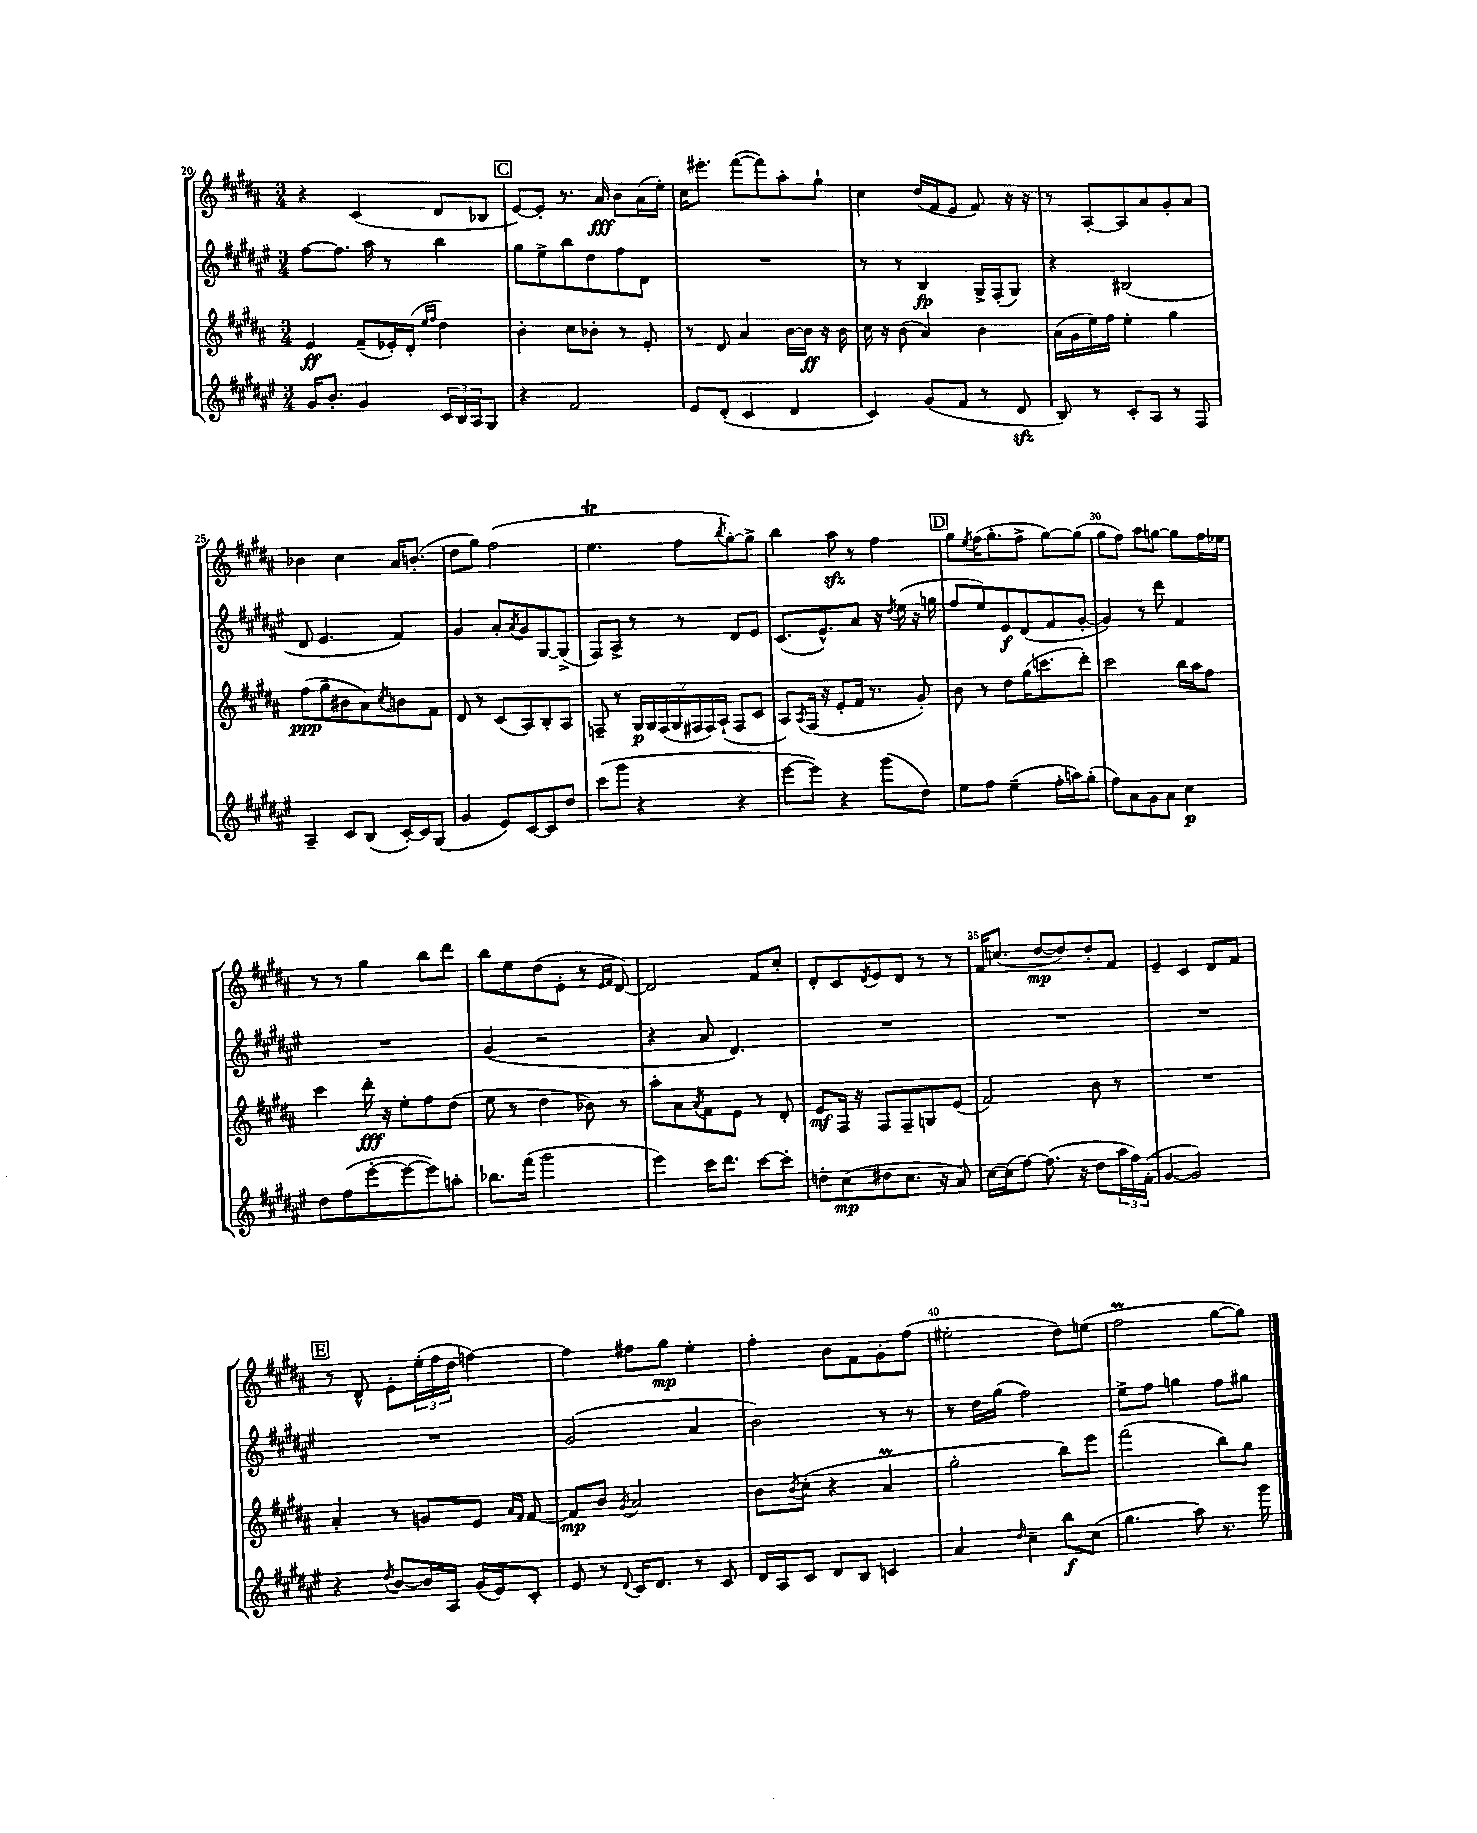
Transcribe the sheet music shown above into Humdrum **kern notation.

**kern	**dynam	**kern	**dynam	**kern	**dynam	**kern	**dynam
*part4	*part4	*part3	*part3	*part2	*part2	*part1	*part1
*staff4	*staff4	*staff3	*staff3	*staff2	*staff2	*staff1	*staff1
*clefG2	*	*clefG2	*	*clefG2	*	*clefG2	*
*k[f#c#g#d#a#e#]	*	*k[f#c#g#d#a#]	*	*k[f#c#g#d#a#e#]	*	*k[f#c#g#d#a#]	*
*M3/4	*	*M3/4	*	*M3/4	*	*M3/4	*
=20	=20	=20	=20	=20	=20	=20	=20
16g#/KL	.	4e/	ff	[8ff#\L	.	4r	.
8.b'/J	.	.	.	.	.	.	.
.	.	.	.	8.ff#\J]	.	.	.
4g#/	.	(8f#~/L	.	.	.	(4c#/	.
.	.	.	.	16aa#\	.	.	.
.	.	16e-X'/L)	.	8r	.	.	.
.	.	(16d#'/JJ	.	.	.	.	.
.	.	16qqee/LL	.	.	.	.	.
.	.	16qqff#/JJ	.	.	.	.	.
24c#/LL	.	4dd#\)	.	4bb\	.	8d#/L	.
24B/	.	.	.	.	.	.	.
24A#/J	.	.	.	.	.	.	.
8G#/J	.	.	.	.	.	8B-X/J	.
!!LO:REH:place=s1:t=C
=21	=21	=21	=21	=21	=21	=21	=21
4r	.	4b'\	.	8gg#\L	.	[8e/L)	.
.	.	.	.	8ee#^\	.	8e'/J]	.
2f#/	.	8cc#\L	.	8bb\	.	8.r	.
.	.	8b-X'\J	.	8dd#\	.	.	.
.	.	.	.	.	.	16a#/	fff
.	.	8r	.	8ff#\	.	8b\L	.
.	.	8e'/	.	8d#\J	.	(16a#\L	.
.	.	.	.	.	.	16ee'\JJ)	.
=22	=22	=22	=22	=22	=22	=22	=22
8e#/L	.	8r	.	2.r	.	16cc#\KL	.
.	.	.	.	.	.	8.eee#X'\J	.
(8d#'/J	.	8d#/	.	.	.	.	.
4c#/	.	4a#/	.	.	.	([8fff#\L	.
.	.	.	.	.	.	8fff#\])	.
4d#/	.	[16b\LL	.	.	.	8aa#'\	.
.	.	16b\JJ]	ff	.	.	.	.
.	.	16r	.	.	.	8gg#`\J	.
.	.	16b\	.	.	.	.	.
=23	=23	=23	=23	=23	=23	=23	=23
4c#/)	.	16cc#\	.	8r	.	4cc#\	.
.	.	16r	.	.	.	.	.
.	.	(8b\	.	8r	.	.	.
(8g#/L	.	4a#/)	.	4B/	fp	(16dd#/LL	.
.	.	.	.	.	.	16f#/J	.
8f#/J	.	.	.	.	.	8e/J	.
8r	.	4b\	.	16G#^/LL	.	8f#/)	.
.	.	.	.	(16F#'/J	.	.	.
8d#zz/	.	.	.	8G#/J)	.	16r	.
.	.	.	.	.	.	16r	.
=24	=24	=24	=24	=24	=24	=24	=24
8B/)	.	(16a#\LL	.	4r	.	8r	.
.	.	16g#\	.	.	.	.	.
8r	.	16ee\)	.	.	.	[8A#'/L	.
.	.	16ff#\JJ	.	.	.	.	.
8c#'/L	.	4ee'\	.	(2B#X/	.	8A#/]	.
8A#/J	.	.	.	.	.	8a#/	.
8r	.	4gg#\	.	.	.	8g#'/	.
8F#/	.	.	.	.	.	8a#/J	.
!!LO:LB:g=z
=25	=25	=25	=25	=25	=25	=25	=25
4A#~/	.	(8ff#\L	ppp	8d#/	.	4b-X\	.
.	.	8gg#~\	.	4.e#/	.	.	.
8c#/L	.	8b#X\	.	.	.	4cc#\	.
(8B/J	.	8a#\)	.	.	.	.	.
.	.	8qcc#/	.	.	.	.	.
[16c#'/LL)	.	8bn\	.	4f#/)	.	16a#/KL	.
16c#/J]	.	.	.	.	.	(8.bn'/J	.
(8G#/J	.	8f#\J	.	.	.	.	.
=26	=26	=26	=26	=26	=26	=26	=26
4g#/	.	8d#/	.	4g#/	.	8dd#\L	.
.	.	8r	.	.	.	8gg#\J)	.
8e#/L)	.	(8c#/L	.	8a#'/L	.	(2ff#\	.
.	.	.	.	8qa#/	.	.	.
[8c#/	.	8A#/)	.	8g#/	.	.	.
8c#/]	.	8B'/	.	[8G#/	.	.	.
8dd#/J	.	8A#/J	.	(8G#^/J]	.	.	.
=27	=27	=27	=27	=27	=27	=27	=27
(8ccc#\L	.	8Fn~/	.	8F#/L)	.	4.eeT\	.
8ggg#\J	.	8r	.	8A#^/J	.	.	.
4r	.	28G#/LL	p	8r	.	.	.
.	.	28G#/	.	.	.	.	.
.	.	(28F/	.	.	.	.	.
.	.	28G#/	.	.	.	.	.
.	.	.	.	8r	.	8ff#\L	.
.	.	28F#X/	.	.	.	.	.
.	.	28F#/)	.	.	.	.	.
.	.	(28A#`/JJ	.	.	.	.	.
.	.	.	.	.	.	8qbb/	.
4r	.	8F#/L	.	8d#/L	.	[8gg#'\)	.
.	.	8c#/J	.	8e#/J	.	8gg#^\J]	.
=28	=28	=28	=28	=28	=28	=28	=28
[8eee#\L	.	8A#/L)	.	(8.c#/L	.	4bb\	.
.	.	8qA#/	.	.	.	.	.
8eee#\J])	.	(16F#/Jk	.	.	.	.	.
.	.	16r	.	8.e#^^/)	.	.	.
4r	.	8e'/L	.	.	.	8aa#zz\	.
.	.	16f#/Jk	.	8a#/J	.	8r	.
.	.	8.r	.	.	.	.	.
(8ggg#\L	.	.	.	16r	.	4ff#\	.
.	.	.	.	8qdd#/	.	.	.
.	.	.	.	(16ee#\	.	.	.
8dd#\J)	.	8g#'/)	.	16r	.	.	.
.	.	.	.	16ggn\	.	.	.
!!LO:REH:place=s1:t=D
=29	=29	=29	=29	=29	=29	=29	=29
8ee#\L	.	8b\	.	8ff#/L	.	8gg#\L	.
.	.	.	.	.	.	8qee/	.
8ff#\J	.	8r	.	8ee#/)	.	(16ff#\K	.
.	.	.	.	.	.	8.gg#'\	.
(4ee#~\	.	8dd#\L	.	8e#/	f	.	.
.	.	(16gg#\K	.	(8d#/	.	8ff#^\J	.
.	.	8.cccn\	.	.	.	.	.
16ff#'\LL	.	.	.	8f#/	.	[8gg#\L)	.
16aan\J)	.	.	.	.	.	.	.
(8gg#'\J	.	8ddd#'\J)	.	[8g#'/J	.	(8gg#\J]	.
=30	=30	=30	=30	=30	=30	=30	=30
8ff#\L)	.	2ccc#\	.	4g#/])	.	8gg#\L	.
8a#\	.	.	.	.	.	8ff#\J)	.
8g#\	.	.	.	8r	.	8aa#\L	.
8a#\J	.	.	.	8ddd#\	.	[8ggn\J	.
4cc#\	p	16bb\LL	.	4f#/	.	8gg\L]	.
.	.	16aa#\J	.	.	.	.	.
.	.	8ff#\J	.	.	.	16ff#\L	.
.	.	.	.	.	.	16ee-X\JJ	.
!!LO:LB:g=z
=31	=31	=31	=31	=31	=31	=31	=31
8dd#\L	.	4ccc#\	.	2.r	.	8r	.
(8ff#\	.	.	.	.	.	8r	.
[8eee#'\	.	16ddd#'\	fff	.	.	4gg#\	.
.	.	16r	.	.	.	.	.
8eee#\_	.	8ee'\L	.	.	.	.	.
8eee#\])	.	8ff#\	.	.	.	8bb\L	.
8aan'\J	.	(8dd#\J	.	.	.	8ddd#\J	.
=32	=32	=32	=32	=32	=32	=32	=32
8.bb-X\L	.	8ee\	.	(4g#/	.	8bb\L	.
.	.	8r	.	.	.	8ee\	.
(16fff#\Jk	.	.	.	.	.	.	.
2ggg#\	.	4dd#\	.	2r	.	(8dd#\	.
.	.	.	.	.	.	8e'\J	.
.	.	8b-X\)	.	.	.	8r	.
.	.	.	.	.	.	16qqe/LL	.
.	.	.	.	.	.	16qqf#/JJ	.
.	.	8r	.	.	.	[8d#/)	.
=33	=33	=33	=33	=33	=33	=33	=33
4eee#\)	.	8aa#'\L	.	4r	.	2d#/]	.
.	.	8a#\	.	.	.	.	.
.	.	8qa#/	.	.	.	.	.
16ccc#\KL	.	8f#\	.	8a#/	.	.	.
8.ddd#\J	.	.	.	.	.	.	.
.	.	8e\J	.	4.d#/)	.	.	.
[8ccc#\L	.	8r	.	.	.	8f#/L	.
8ccc#'\J]	.	8d#'/	.	.	.	8cc#'/J	.
=34	=34	=34	=34	=34	=34	=34	=34
8ddn'\L	.	8e/L	mf	2.r	.	8d#'/L	.
(8cc#\	mp	16F#/Jk	.	.	.	8c#/	.
.	.	16r	.	.	.	.	.
.	.	.	.	.	.	8qd#/	.
8dd#X\	.	8F#/L	.	.	.	8e/	.
8.cc#\J	.	8F#~/	.	.	.	8d#/J	.
.	.	8Gn/	.	.	.	8r	.
16r	.	.	.	.	.	.	.
8a#/)	.	(8e/J	.	.	.	8r	.
=35	=35	=35	=35	=35	=35	=35	=35
[16cc#\LL	.	2f#/)	.	2.r	.	16f#/KL	.
(16cc#\J]	.	.	.	.	.	(8.ccn/J	.
[8ff#\J)	.	.	.	.	.	.	.
(8.ff#\]	.	.	.	.	.	[8dd#/L	mp
.	.	.	.	.	.	8dd#/])	.
16r	.	.	.	.	.	.	.
8dd#\L	.	8b\	.	.	.	8dd#'/	.
24aa#\L	.	8r	.	.	.	8f#/J	.
24ff#\)	.	.	.	.	.	.	.
(24f#'\JJ	.	.	.	.	.	.	.
=36	=36	=36	=36	=36	=36	=36	=36
[4g#/	.	2.r	.	2.r	.	4e~/	.
2g#/])	.	.	.	.	.	4c#/	.
.	.	.	.	.	.	8d#/L	.
.	.	.	.	.	.	8f#/J	.
!!LO:LB:g=z
!!LO:REH:place=s1:t=E
=37	=37	=37	=37	=37	=37	=37	=37
4r	.	4a#'/	.	2.r	.	8r	.
.	.	.	.	.	.	8d#^^/	.
8qdd#/	.	.	.	.	.	.	.
[8b/L	.	8r	.	.	.	8e'\L	.
16b/L]	.	8gn/L	.	.	.	(24ee'\L	.
.	.	.	.	.	.	24ff#\	.
16A#/JJ	.	.	.	.	.	.	.
.	.	.	.	.	.	24dd#\JJ	.
(16g#/LL	.	8e/J	.	.	.	[4ffn\)	.
16e#/J)	.	.	.	.	.	.	.
.	.	16qqa#/LL	.	.	.	.	.
.	.	16qqf#/JJ	.	.	.	.	.
8c#'/J	.	[8f#/	.	.	.	.	.
=38	=38	=38	=38	=38	=38	=38	=38
8e#/	.	8f#/L]	mp	(2g#/	.	4ff\]	.
8r	.	8b/J	.	.	.	.	.
8qqd#/	.	8qg#/	.	.	.	.	.
16c#/KL	.	2a#/	.	.	.	8ff#X\L	.
8.d#/J	.	.	.	.	.	.	.
.	.	.	.	.	.	8gg#\J	mp
8r	.	.	.	4a#/	.	4ee'\	.
8c#/	.	.	.	.	.	.	.
=39	=39	=39	=39	=39	=39	=39	=39
16d#/LL	.	8b\L	.	2b\)	.	4ff#'\	.
16A#/J	.	.	.	.	.	.	.
.	.	8qb/	.	.	.	.	.
8c#/J	.	(8cc#'\J	.	.	.	.	.
8d#/L	.	4r	.	.	.	8b\L	.
8B/J	.	.	.	.	.	8f#\	.
4cn/	.	4a#m/	.	8r	.	8g#'\	.
.	.	.	.	8r	.	(8ff#\J	.
=40	=40	=40	=40	=40	=40	=40	=40
4a#/	.	2gg#'\	.	8r	.	2ee#X'\	.
.	.	.	.	16dd#\LL	.	.	.
.	.	.	.	(16gg#\JJ	.	.	.
16qqdd#/	.	.	.	.	.	.	.
4cc#~\	.	.	.	2ff#\)	.	.	.
8bb\L	f	8bb\L)	.	.	.	8dd#\L)	.
(8cc#\J	.	8eee\J	.	.	.	(8een\J	.
=41	=41	=41	=41	=41	=41	=41	=41
4.gg#\	.	(2fff#\	.	8ee#^\L	.	2ff#M\	.
.	.	.	.	8ff#\J	.	.	.
.	.	.	.	4ggn\	.	.	.
8aa#\)	.	.	.	.	.	.	.
8.r	.	8bb\L)	.	8ff#\L	.	[8gg#\L	.
.	.	8gg#\J	.	8gg#X\J	.	8gg#\J])	.
16ggg#\	.	.	.	.	.	.	.
==	==	==	==	==	==	==	==
*-	*-	*-	*-	*-	*-	*-	*-
